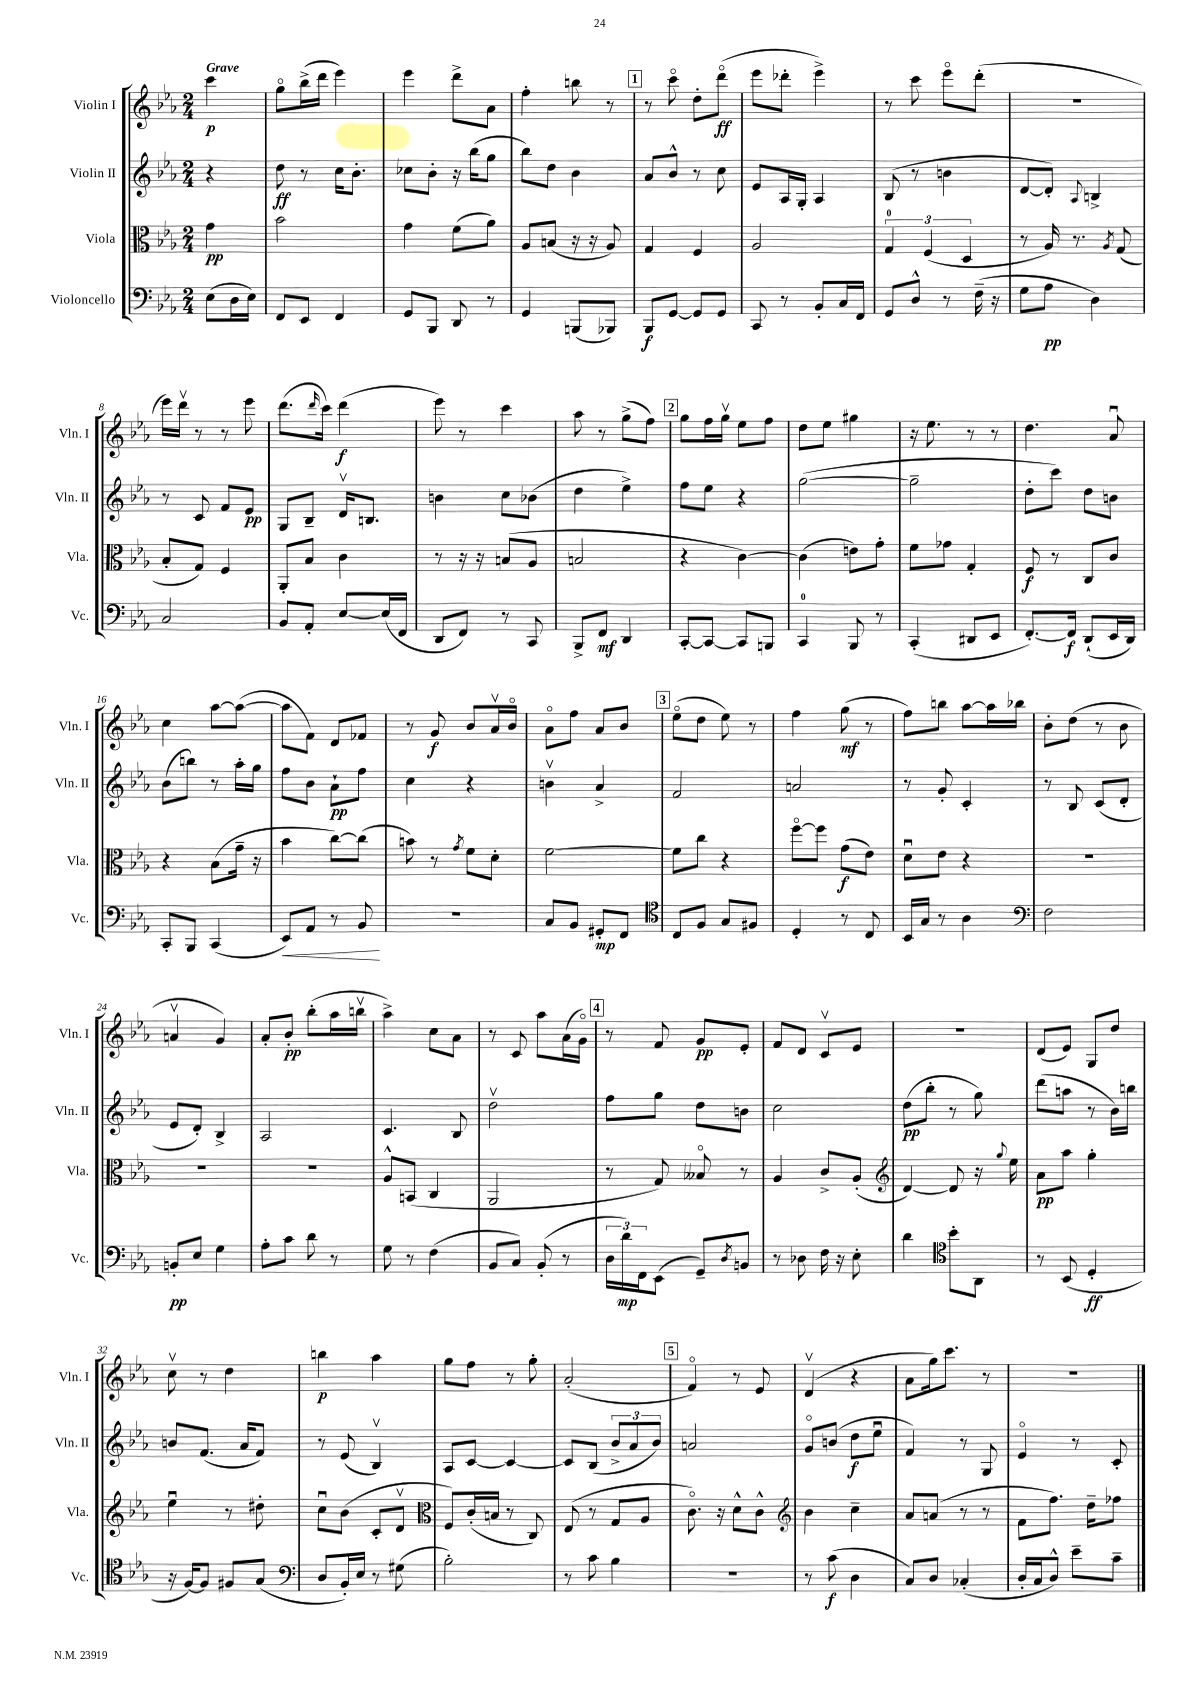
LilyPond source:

<<
\new StaffGroup <<
\new Staff = "s0" \with { instrumentName = "Violin I" shortInstrumentName = "Vln. I" } {
    \clef treble \key ees \major \numericTimeSignature \time 2/4 \partial 4 \tempo "Grave"
    c'''4\p |
    g''8\flageolet bes''16->( d'''16 ees'''4) |
    ees'''4 d'''8-> aes'8 |
    f''4-. b''8 r8 |
    \mark \markup { \box "1" } r8 c'''8\flageolet d''8-. d'''8\flageolet\ff( |
    ees'''8 des'''8-. ees'''4->) |
    r8 c'''8 ees'''8\flageolet d'''8-.( |
    R2 |
    ees'''16) d'''16\upbow r8 r8 ees'''8 |
    d'''8.( \grace { d'''16 } c'''16) d'''4\f( |
    ees'''8) r8 c'''4 |
    aes''8 r8 g''8->( f''8) |
    \mark \markup { \box "2" } g''8 f''16 g''16\upbow ees''8 f''8 |
    d''8 ees''8 gis''4 |
    r16 ees''8. r8 r8 |
    d''4. aes'8\downbow |
    c''4 aes''8~ aes''8~( |
    aes''8 f'8) d'8 fes'8 |
    r8 g'8\f bes'8 aes'16\upbow bes'16\flageolet |
    aes'8\flageolet f''8 aes'8 bes'8 |
    \mark \markup { \box "3" } ees''8\flageolet( d''8 ees''8) r8 |
    f''4 g''8\mf( r8 |
    f''8) b''8 aes''8~ aes''16 bes''16 |
    bes'8-. d''8( r8 bes'8 |
    a'4\upbow g'4) |
    aes'8-. bes'8-.\pp bes''8-.( aes''16 b''16\upbow |
    aes''4->) c''8 aes'8 |
    r8 c'8 aes''8 aes'16( g'16\flageolet) |
    \mark \markup { \box "4" } r8 f'8 g'8\pp ees'8-. |
    f'8 d'8 c'8\upbow ees'8 |
    r2 |
    d'8( ees'8) g8 d''8 |
    c''8\upbow r8 d''4 |
    b''4\p aes''4 |
    g''8 f''8 r8 g''8-. |
    aes'2-.( |
    \mark \markup { \box "5" } f'4\flageolet) r8 ees'8 |
    d'4\upbow( r4 |
    aes'8 g''16) c'''8. r8 |
    r2 \bar "|." |
}
\new Staff = "s1" \with { instrumentName = "Violin II" shortInstrumentName = "Vln. II" } {
    \clef treble \key ees \major \numericTimeSignature \time 2/4 \partial 4
    r4 |
    d''8\ff r8 c''16 bes'8.-. |
    ces''8 bes'8-. r16 bes''16( g''8 |
    bes''8) d''8 bes'4 |
    \mark \markup { \box "1" } aes'8 bes'8-^ r8 c''8 |
    ees'8 aes16 g16-. aes4 |
    bes8( r8 b'4 |
    d'8~ d'8-.) \appoggiatura { aes8 } b4-> |
    r8 c'8 f'8 ees'8\pp |
    g8 bes8-- d'16\upbow b8. |
    b'4 c''8 bes'8( |
    d''4 ees''4->) |
    \mark \markup { \box "2" } f''8 ees''8 r4 |
    g''2~( |
    g''2-- |
    d''8-. c'''8) d''8 b'8 |
    bes'8( b''8) r8 aes''16-. g''16 |
    f''8 bes'8 aes'8-!\pp f''8 |
    c''4 r4 |
    b'4\upbow aes'4-> |
    \mark \markup { \box "3" } f'2 |
    a'2 |
    r8 g'8-. c'4-. |
    r8 bes8 c'8( d'8-. |
    ees'8 d'8-.) bes4-> |
    aes2 |
    c'4. bes8 |
    d''2\upbow |
    \mark \markup { \box "4" } f''8 g''8 d''8 b'8 |
    c''2 |
    d''8\pp( bes''8-. r8 g''8) |
    d'''8( a''8 r8 bes'16) b''16 |
    b'8 f'8.( aes'16 f'8) |
    r8 ees'8( bes4\upbow) |
    aes8 c'8~ c'4~ |
    c'8 bes8( \tuplet 3/2 { bes'8-> aes'8 bes'8) } |
    \mark \markup { \box "5" } a'2 |
    g'8\flageolet b'8( d''8\f ees''8\downbow |
    f'4) r8 g8 |
    ees'4\flageolet r8 c'8-. \bar "|." |
}
\new Staff = "s2" \with { instrumentName = "Viola" shortInstrumentName = "Vla." } {
    \clef alto \key ees \major \numericTimeSignature \time 2/4 \partial 4
    g'4\pp |
    bes'2 |
    g'4 f'8( aes'8) |
    aes8 b8( r16 r16 aes8) |
    \mark \markup { \box "1" } g4 f4 |
    aes2 |
    \tuplet 3/2 { g4-0 f4( d4 } |
    r8 aes16) r8. \acciaccatura { aes8 } g8( |
    bes8-. g8) f4 |
    aes,8-. bes8 c'4 |
    r8 r16 r16 b8( aes8 |
    b2 |
    \mark \markup { \box "2" } r4 c'4~) |
    c'4( e'8) g'8-. |
    f'8 ges'8 g4-. |
    f8\f r8 c8 c'8 |
    r4 bes8( g'16-- r16 |
    bes'4 c''8~) c''8( |
    b'8) r8 \acciaccatura { g'8 } f'8 d'8-. |
    f'2~ |
    \mark \markup { \box "3" } f'8 c''8 r4 |
    f''8~\flageolet f''8 g'8\f( ees'8) |
    d'8\downbow ees'8 r4 |
    R2 |
    R2 |
    r2 |
    aes8-^ b,8( c4 |
    aes,2 |
    \mark \markup { \box "4" } r8 g8) beses8\flageolet r8 |
    aes4 c'8-> aes8-.( |
    \clef treble d'4~) d'8 r16 \appoggiatura { g''8 } ees''16 |
    aes'8\pp aes''8 g''4-. |
    ees''4\downbow r8 dis''8-. |
    c''8\downbow bes'8( c'8-. d'8\upbow |
    \clef alto f8) c'16-.( b16 r8 c8) |
    ees8( r8 g8 aes8 |
    \mark \markup { \box "5" } c'8.\flageolet) r16 d'8-^ c'8-^ |
    \clef treble bes'4 c''4-- |
    aes'8 a'8( r8 r8 |
    f'8 f''8.) d''16-- fes''8 \bar "|." |
}
\new Staff = "s3" \with { instrumentName = "Violoncello" shortInstrumentName = "Vc." } {
    \clef bass \key ees \major \numericTimeSignature \time 2/4 \partial 4
    ees8( d16 ees16) |
    f,8 ees,8 f,4 |
    g,8 bes,,8 d,8 r8 |
    g,4 b,,8( bes,,8) |
    \mark \markup { \box "1" } bes,,8\f g,8~ g,8 g,8 |
    c,8 r8 bes,8-. c16 f,16 |
    g,8 d8-^ r8 f16--( r16 |
    g8 aes8\pp d4) |
    c2 |
    bes,8 aes,8-. ees8~ ees16( f,16 |
    d,8 f,8) r8 c,8 |
    bes,,8-> f,8\mf d,4 |
    \mark \markup { \box "2" } c,8~-. c,8~ c,8 b,,8 |
    c,4-0 bes,,8 r8 |
    c,4-.( dis,8 ees,8 |
    f,8.~-.) f,16\f d,8-!( ees,16 d,16) |
    c,8-. bes,,8 c,4( |
    ees,8\<) aes,8 r8 bes,8\! |
    R2 |
    c8 bes,8 gis,8-.\mp f,8 |
    \mark \markup { \box "3" } \clef tenor c8 f8 g8 fis8 |
    d4-. r8 c8 |
    bes,16 g16 r8 aes4 |
    \clef bass f2 |
    b,8-.\pp ees8 g4 |
    aes8-. c'8 d'8 r8 |
    g8 r8 f4( |
    bes,8 c8) bes,8-.( r8 |
    \mark \markup { \box "4" } \tuplet 3/2 { d16 d'16\mp) f,16 } ees,8( g,8--) \acciaccatura { d8 } b,8 |
    r8 des8 f16 r16 ees8-. |
    d'4 \clef tenor bes'8-. aes,8 |
    r8 bes,8( d4-.\ff |
    r16 f16~) f8 fis8 g8( |
    \clef bass d8 bes,16-.) ees16 r8 gis8( |
    bes2-.) |
    r8 c'8 bes4 |
    \mark \markup { \box "5" } r2 |
    r8 c'8\f( d4 |
    c8) d8 ces4-.( |
    d16-. c16 d8-^) ees'8-- c'8-- \bar "|." |
}
>>
>>
